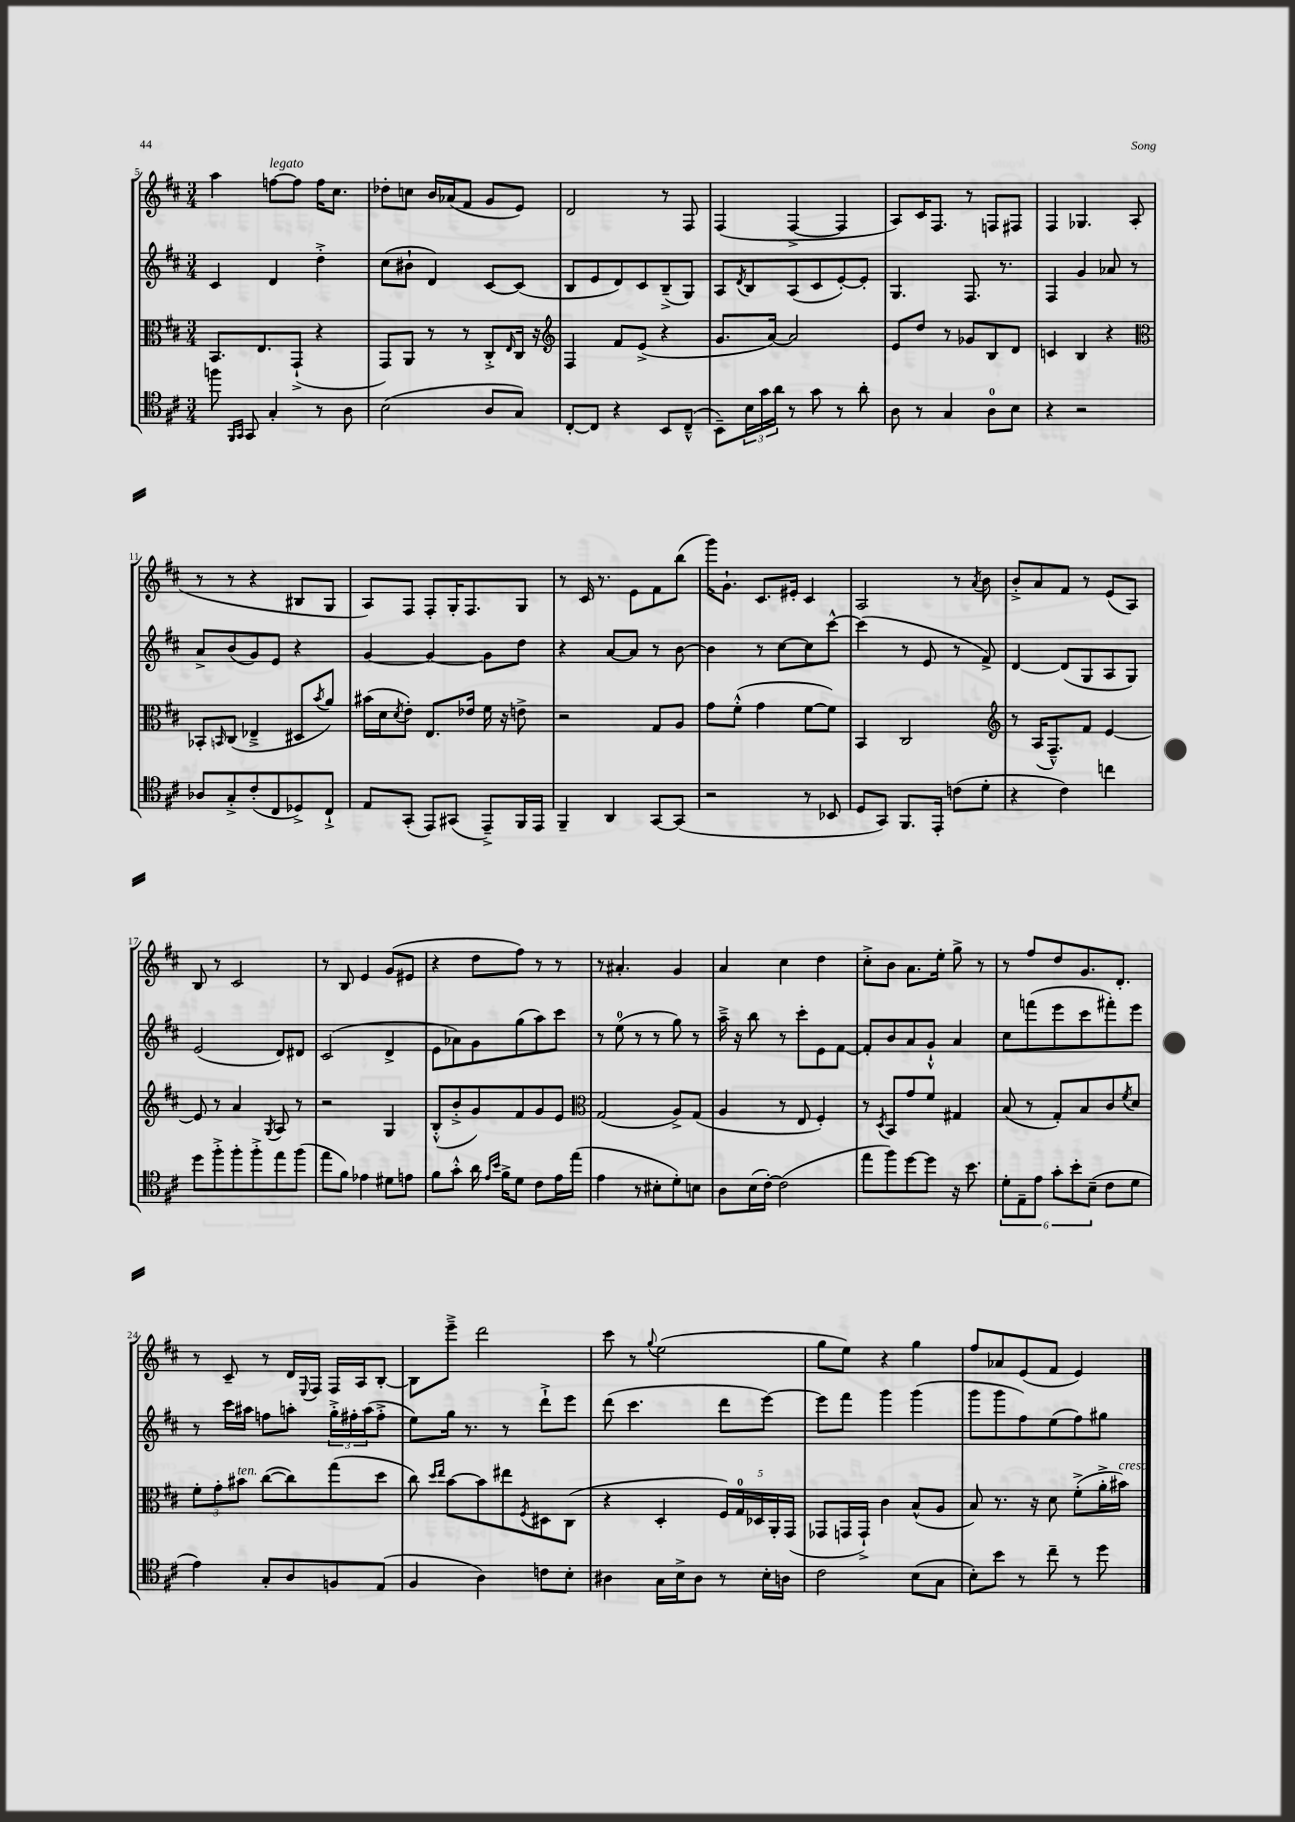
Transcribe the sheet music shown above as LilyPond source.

<<
\new StaffGroup <<
\new Staff = "s0" {
    \clef treble \key d \major \numericTimeSignature \time 3/4
    a''4 f''8~^\markup { \italic "legato" } f''8 f''16 cis''8. |
    des''8-. c''8 b'16 aes'16( fis'8 g'8 e'8) |
    d'2 r8 fis8 |
    fis4( fis4~-> fis4 |
    a8) cis'16 fis8. r8 f8 fis8 |
    fis4 ges4. a8( |
    r8 r8 r4 bis8 g8 |
    a8) fis8 fis8-. g16-. fis8. g8 |
    r8 cis'16 r8. e'8 fis'8 b''8( |
    g'''16) g'8.-! cis'8. eis'16-. cis'4 |
    a2 r8 \acciaccatura { a'8 } b'8 |
    b'8-.-> a'8 fis'8 r8 e'8( a8) |
    b8 r8 cis'2 |
    r8 b8 e'4 g'8( eis'8 |
    r4 d''8 fis''8) r8 r8 |
    r8 ais'4.-. g'4 |
    a'4 cis''4 d''4 |
    cis''8-.-> b'8 a'8. e''16-. g''8-> r8 |
    r8 fis''8 d''8 g'8. d'8.-. |
    r8 cis'8-- r8 d'16 \appoggiatura { e8 } fis16 fis16 a16 b8~-. |
    b8 e'''8---> d'''2 |
    cis'''8 r8 \appoggiatura { g''8 } e''2( |
    g''8 e''8) r4 g''4 |
    fis''8 aes'8 e'8( fis'8 e'4) \bar "|." |
}
\new Staff = "s1" {
    \clef treble \key d \major \numericTimeSignature \time 3/4
    cis'4 d'4 d''4-.-> |
    cis''8( bis'8-! d'4) cis'8~ cis'8( |
    b8 e'8 d'8) cis'8 b8--->( g8) |
    a8 \acciaccatura { d'8 } b8 a8( cis'8 e'8~-.) e'8-. |
    g4. fis8. r8. |
    fis4 g'4 aes'8 r8 |
    a'8-> b'8( g'8) e'8 r4 |
    g'4~ g'4~ g'8 d''8 |
    r4 a'8~ a'8 r8 b'8~ |
    b'4 r8 cis''8~ cis''8 cis'''8~-^ |
    cis'''4( r8 e'8 r8 fis'8->) |
    d'4~ d'8( g8 a8 g8) |
    e'2( d'8) dis'8 |
    cis'2( d'4-> |
    e'8 aes'8) g'8 g''8( a''8) cis'''8 |
    r8 e''8-0( r8 r8 g''8) r8 |
    a''16---> r16 b''8 r8 cis'''8-. e'8 fis'8~ |
    fis'8-. b'8 a'8 g'8-!-^ a'4 |
    cis''8 f'''8( e'''8 cis'''8 fis'''8-.) e'''8 |
    r8 cis'''16 ais''16 f''8 a''8-. \tuplet 3/2 { g''16-.-> fis''16-. a''16( } fis''8-.-> |
    e''8) g''16 r8. r8 d'''8-!-> e'''8 |
    d'''8( cis'''4. d'''8 e'''8~) |
    e'''8 fis'''8 g'''4 g'''4( |
    g'''8 g'''8 fis''8) e''8( fis''8) gis''8 \bar "|." |
}
\new Staff = "s2" {
    \clef alto \key d \major \numericTimeSignature \time 3/4
    b,8. e8. g,8-!->( r4 |
    g,8) a,8 r8 r8 cis8-.-> \grace { e16 } cis16 r16 |
    \clef treble fis4 fis'8 e'8->( r4 |
    g'8. a'16~) a'2 |
    e'8 d''8 r8 ges'8 b8 d'8 |
    c'4 b4 r4 |
    \clef alto bes,8-. \grace { b,16 } cis8( ees4---> dis8 \acciaccatura { b'8 } a'8) |
    bis'16( d'16 \acciaccatura { d'8 } e'8-.) e8. ees'16 fis'16 r16 e'8-> |
    r2 g8 a8 |
    g'8 fis'8-.-^( g'4 fis'8~ fis'8) |
    b,4 cis2 |
    \clef treble r8 a16( fis8.---^) fis'8 e'4~ |
    e'8 r8 a'4 \acciaccatura { g8 } a8 r8 |
    r2 g4 |
    b8-.-^( b'8-.-> g'8) fis'8 g'8 e'8 |
    \clef alto g2( a8->) g8( |
    a4 r8 e8 fis4-.) |
    r8 \acciaccatura { d8 } b,8 g'8 fis'8 gis4 |
    b8( r8 g8-.) b8 cis'8 \acciaccatura { fis'8 } d'8 |
    \tuplet 3/2 { fis'8-. g'8-. bis'8^\markup { \italic "ten." } } cis''8~( cis''8) g''8( d''8 |
    cis''8) \grace { d''16 e''16 } b'8~ b'8 eis''8 \acciaccatura { fis8 } dis8 cis8( |
    r4 d4-. \tuplet 5/4 { fis16) g16-0 des16 a,16-. g,16( } |
    ges,8 g,16 g,16-!->) cis'4 b8-^( a8 |
    b8) r8. r16 d'8 fis'8-.->( a'16-.-> bis'16^\markup { \italic "cresc." }) \bar "|." |
}
\new Staff = "s3" {
    \clef tenor \key d \major \numericTimeSignature \time 3/4
    f''8 \grace { fis,16 g,16 } g,8 g4-. r8 a8 |
    b2( a8 g8) |
    cis8~-. cis8 r4 b,8 cis8---^( |
    b,8--) \tuplet 3/2 { b16 g'16 a'16 } r8 g'8 r8 a'8-. |
    a8 r8 g4 a8-0 b8 |
    r4 r2 |
    aes8 g8-.-> cis'8-.( cis8 des8->) cis8-!-> |
    e8 g,8-.( e,8) gis,8( e,8--->) fis,16 e,16 |
    fis,4-- a,4 g,8~ g,8( |
    r2 r8 bes,8 |
    d8 g,8) fis,8. e,16-. c'8( d'8-. |
    r4 cis'4) c''4 |
    d''8 fis''8-.-> fis''8-. fis''8-.-> e''8 fis''8( |
    e''8 fis'8) ees'4 dis'8 e'8 |
    fis'8 g'8-.-^ a'16 \grace { e'16 b'16 } fis'16-> d'8 cis'8 e'16 e''16( |
    e'4 r8 bis8-. d'8-.) b8 |
    a8 b16( cis'16~-.) cis'2( |
    e''8 fis''8) d''8~ d''8 r16 b'8. |
    \tuplet 6/4 { d'8-. e8-- e'8 g'8-. b'8-. b8--( } cis'8 d'8 |
    e'4) g8-. a8 f8 e8( |
    fis4 a4) c'8 b8-. |
    ais4 g16 b16-> ais8 r8 b16-. a16 |
    cis'2 b8( g8 |
    b8-.) b'8 r8 cis''8-- r8 d''8 \bar "|." |
}
>>
>>
\layout { \context { \Score currentBarNumber = #5 } }
